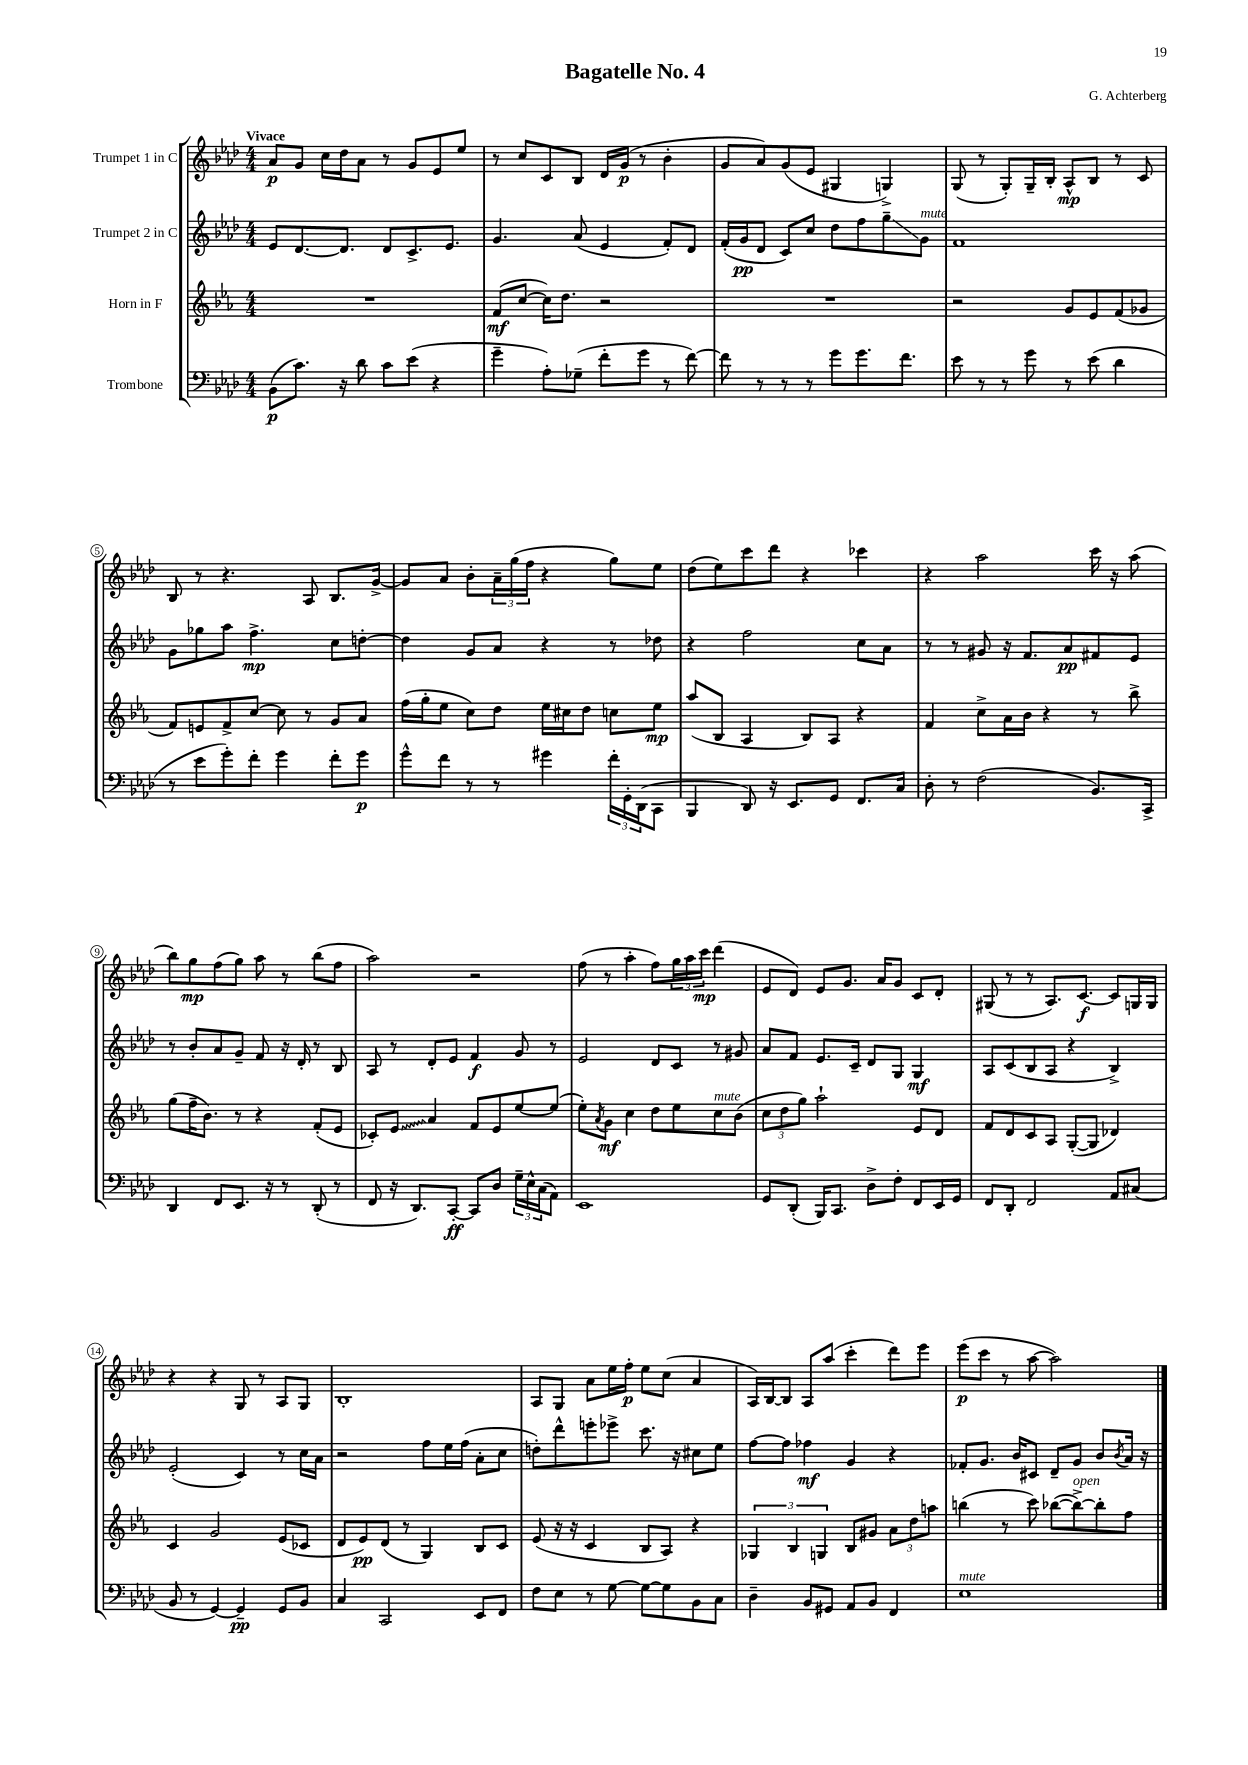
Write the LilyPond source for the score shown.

\header { title = "Bagatelle No. 4" composer = "G. Achterberg" }
<<
\new StaffGroup <<
\new Staff = "s0" \with { instrumentName = "Trumpet 1 in C" } {
    \clef treble \key aes \major \numericTimeSignature \time 4/4 \tempo "Vivace"
    aes'8\p g'8 c''16 des''16 aes'8 r8 g'8 ees'8 ees''8 |
    r8 c''8 c'8 bes8 des'16 g'16\p( r8 bes'4-. |
    g'8 aes'8) g'8( ees'8 gis4 g4->) |
    g8( r8 g8-.) g16-- bes16-. aes8-^\mp bes8 r8 c'8 |
    bes8 r8 r4. aes8 bes8. g'16~-> |
    g'8 aes'8 bes'8-. \tuplet 3/2 { aes'16-- g''16( f''16 } r4 g''8) ees''8 |
    des''8( ees''8) c'''8 des'''8 r4 ces'''4 |
    r4 aes''2 c'''16 r16 aes''8( |
    bes''8) g''8\mp f''8( g''8) aes''8 r8 bes''8( f''8 |
    aes''2) r2 |
    f''8( r8 aes''4-. f''8) \tuplet 3/2 { g''16 aes''16 c'''16\mp } des'''4( |
    ees'8 des'8) ees'8 g'8. aes'16 g'8 c'8 des'8-. |
    gis8( r8 r8 aes8.) c'8.~\f c'8 g16 g16 |
    r4 r4 g8 r8 aes8 g8 |
    bes1-. |
    aes8 g8 aes'8 ees''16 f''16-.\p ees''8 c''8( aes'4 |
    aes16) bes16~ bes8 aes8 aes''8( c'''4-. des'''8) ees'''8 |
    ees'''8\p( c'''8 r8 aes''8~ aes''2) \bar "|." |
}
\new Staff = "s1" \with { instrumentName = "Trumpet 2 in C" } {
    \clef treble \key aes \major \numericTimeSignature \time 4/4
    ees'8 des'8.~ des'8. des'8 c'8.-> ees'8. |
    g'4. aes'8( ees'4 f'8-.) des'8 |
    f'16-.( g'16\pp des'8 c'8) c''8 des''8 f''8 g''8--\glissando g'8^\markup { \italic "mute" } |
    f'1 |
    g'8 ges''8 aes''8 f''4.->\mp c''8 d''8~-. |
    d''4 g'8 aes'8 r4 r8 des''8 |
    r4 f''2 c''8 aes'8 |
    r8 r8 gis'8 r16 f'8. aes'8\pp fis'8 ees'8 |
    r8 bes'8-. aes'8 g'8-- f'8 r16 des'16-. r8 bes8 |
    aes8 r8 des'8-. ees'8 f'4\f g'8 r8 |
    ees'2 des'8 c'8 r8 gis'8 |
    aes'8 f'8 ees'8. c'16-- des'8 g8 g4\mf |
    aes8 c'8( bes8 aes8 r4 bes4->) |
    ees'2-.( c'4) r8 c''16 aes'16 |
    r2 f''8 ees''16 f''16( aes'8-. c''8 |
    d''8-.) des'''8-^ e'''8-. ees'''8-> c'''8. r16 cis''8 ees''8 |
    f''8~ f''8 fes''4\mf g'4 r4 |
    fes'8-. g'8. bes'16 cis'8 des'8-- g'8 bes'8 \acciaccatura { bes'8 } aes'16 r16 \bar "|." |
}
\new Staff = "s2" \with { instrumentName = "Horn in F" } {
    \clef treble \key ees \major \numericTimeSignature \time 4/4
    R1 |
    f'8\mf( c''8~ c''16) d''8. r2 |
    R1 |
    r2 g'8 ees'8 f'8( ges'8 |
    f'8) e'8 f'8-> c''8~ c''8 r8 g'8 aes'8 |
    f''16( g''16-. ees''8 c''8) d''8 ees''16 cis''16 d''8 c''8 ees''8\mp |
    aes''8( bes8 aes4 bes8) aes8 r4 |
    f'4 c''8-> aes'16 bes'16 r4 r8 bes''8-> |
    g''8( f''16-- bes'8.) r8 r4 f'8-.( ees'8 |
    ces'8-.) \once \override Glissando.style = #'zigzag ees'8\glissando aes'4 f'8 ees'8 ees''8~ ees''8( |
    ees''8-.) \acciaccatura { aes'8 } g'8\mf c''4 d''8 ees''8 c''8^\markup { \italic "mute" } bes'8( |
    \tuplet 3/2 { c''8 d''8 g''8) } aes''2-! ees'8 d'8 |
    f'8 d'8 c'8 aes8 g8~-.( g8 des'4) |
    c'4 g'2 ees'8( ces'8 |
    d'8 ees'8\pp) d'8( r8 g4) bes8 c'8 |
    ees'8( r16 r16 c'4 bes8 aes8) r4 |
    \tuplet 3/2 { ges4 bes4 g4 } bes8 gis'8 \tuplet 3/2 { aes'8 d''8 a''8 } |
    b''4( r8 c'''8) bes''8~( bes''8~->^\markup { \italic "open" }) bes''8-. f''8 \bar "|." |
}
\new Staff = "s3" \with { instrumentName = "Trombone" } {
    \clef bass \key aes \major \numericTimeSignature \time 4/4
    bes,8\p( c'8.) r16 des'8 c'8 ees'8( r4 |
    g'4-- aes8-.) ges8--( f'8-. g'8 r8 f'8~) |
    f'8 r8 r8 r8 g'8 g'8. f'8. |
    ees'8 r8 r8 g'8 r8 ees'8( des'4 |
    r8 ees'8 g'8-.) f'8-. g'4 f'8-. g'8\p |
    g'8-^ f'8 r8 r8 gis'4 \tuplet 3/2 { f'16-. g,16-. des,16( } c,8 |
    bes,,4 des,8) r16 ees,8. g,8 f,8. c16 |
    des8-. r8 f2( bes,8.) c,16-> |
    des,4 f,8 ees,8. r16 r8 des,8-.( r8 |
    f,8 r16 des,8.) c,8~-.\ff c,8 des8 \tuplet 3/2 { g16-- ees16-^ c16( } aes,8) |
    ees,1 |
    g,8 des,8-.( bes,,16) c,8. des8-> f8-. f,8 ees,16 g,16 |
    f,8 des,8-. f,2 aes,8 cis8( |
    bes,8 r8 g,4~) g,4--\pp g,8 bes,8 |
    c4 c,2 ees,8 f,8 |
    f8 ees8 r8 g8~ g8~ g8 bes,8 c8 |
    des4-- bes,8 gis,8 aes,8 bes,8 f,4 |
    ees1^\markup { \italic "mute" } \bar "|." |
}
>>
>>
\layout { \context { \Score \override BarNumber.stencil = #(make-stencil-circler 0.1 0.3 ly:text-interface::print) } }
